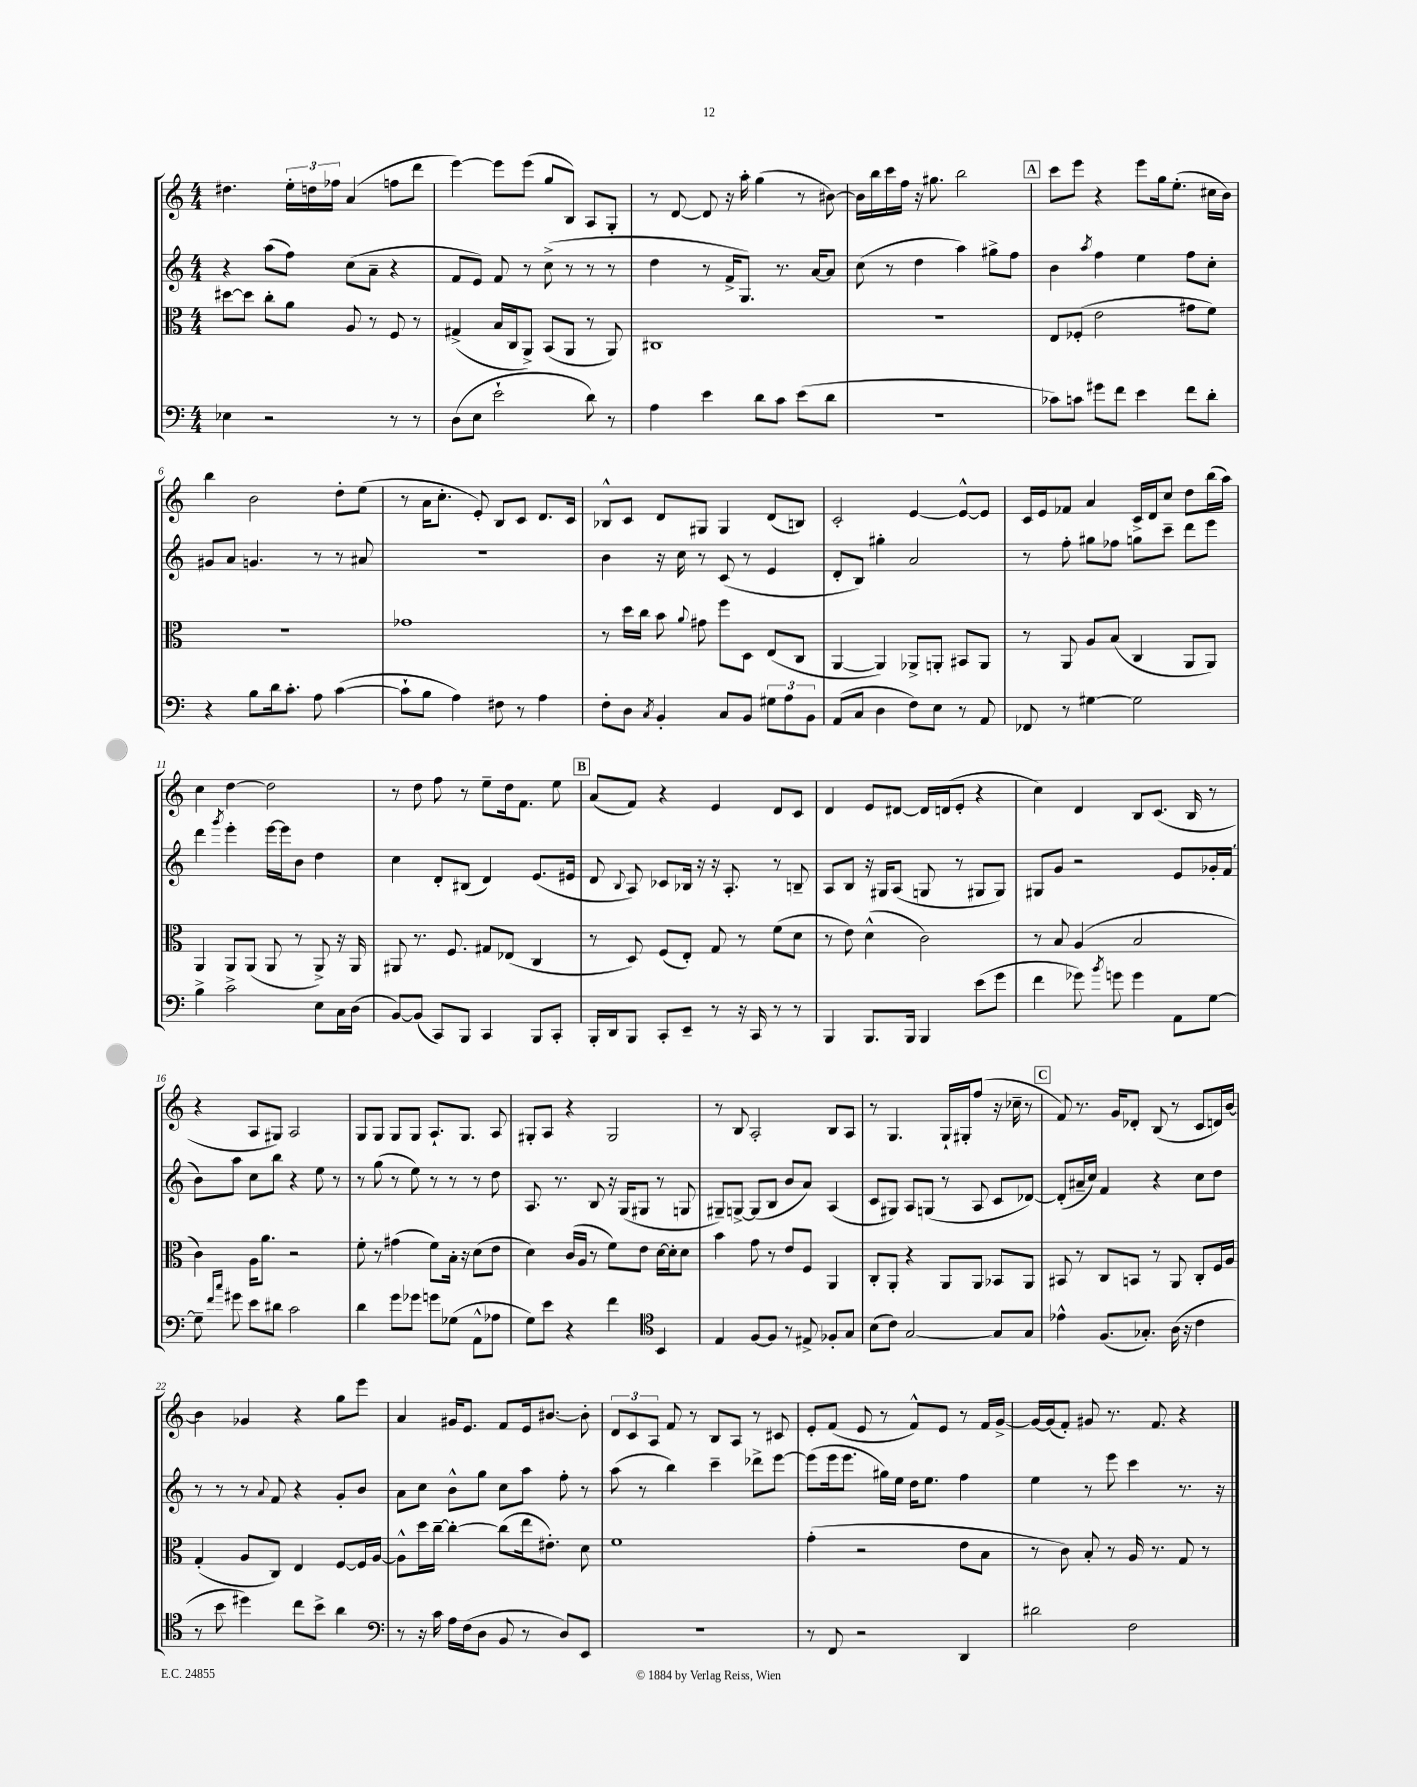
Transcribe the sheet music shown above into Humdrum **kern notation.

**kern	**kern	**kern	**kern
*staff4	*staff3	*staff2	*staff1
*clefF4	*clefC3	*clefG2	*clefG2
*k[]	*k[]	*k[]	*k[]
*M4/4	*M4/4	*M4/4	*M4/4
4E-	[8dd#	4r	4.dd#
.	8dd#]	.	.
2r	8cc'	(8aa	.
.	8a	8ff)	24ee'
.	.	.	24dd
.	.	.	24ff-
.	8A	(8cc	(4a
.	8r	8a~	.
8r	8F	4r	8ff
8r	8r	.	8ddd
=	=	=	=
(8D	(4G#^	8f	[4eee)
8E	.	8e)	.
2e`	16B	8f	8eee]
.	16C	.	.
.	8AA^)	8r	(8eee
.	(8BB	(8cc^	8gg
.	8AA	8r	8B)
8d)	8r	8r	8A
8r	8AA)	8r	8G'
=	=	=	=
4A	1C#	4dd	8r
.	.	.	[8d
4e	.	8r	8d]
.	.	16f^	16r
.	.	8.G)	16aa'
8d	.	.	(4gg
8c	.	8.r	.
(8e	.	.	8r
.	.	[16a	.
8d	.	8a]	[8b#)
=	=	=	=
1r	1r	(8cc	16b#]
.	.	.	16bb
.	.	8r	16ccc
.	.	.	16ff
.	.	4dd	16r
.	.	.	8.gg#
.	.	4aa)	2bb
.	.	8gg#^	.
.	.	8ff	.
=	=	=	=
8c-)	8E	4b	8ccc
8c	(8F-'	.	8eee
.	.	8qaa	.
8g#	2e	4ff	4r
8f	.	.	.
4e	.	4ee	8eee
.	.	.	16gg
.	.	.	(8.ee'
8f	8g#	8ff	.
8d'	8f)	8cc'	16cc#
.	.	.	16b)
=	=	=	=
4r	1r	8g#	4bb
.	.	8a	.
8B	.	4.g	2b
16d	.	.	.
8.c'	.	.	.
8A	.	8r	.
([4c	.	8r	8dd'
.	.	8a#	(8ee
=	=	=	=
8c`]	1g-	1r	8r
8B	.	.	16a
.	.	.	8.cc'
4A)	.	.	.
.	.	.	8e')
8F#	.	.	8B
8r	.	.	8c
4A	.	.	8.d
.	.	.	16c
=	=	=	=
8F'	8r	4b	8B-^^
8D	16dd	.	8c
.	16cc	.	.
8qC	.	.	.
4BB'	8b	16r	8d
.	.	16cc	.
.	8qqa	.	.
.	8g#	8r	8G#
8C	8ff	(8c	4G#
8BB	8D	8r	.
12G#	(8E	4e	(8d
12A	.	.	.
.	8C	.	8B)
12BB	.	.	.
=	=	=	=
(8AA	[4AA	8d'	2c'
8C	.	8B)	.
4D	4AA])	4gg#'	.
8F)	8AA-^	2a	[4e
8E	8AA'	.	.
8r	8BB#	.	8e^^_
8AA	8AA	.	8e]
=	=	=	=
8FF-	8r	8r	16c
.	.	.	16e
8r	8AA	8ff'	8f-
[4G#	8A	8gg#	4a
.	(8B	8ff-	.
2G#]	4C	8gg	16c^
.	.	.	16d
.	.	8ccc~	8cc
.	8AA	8ddd	8dd
.	8AA)	8eee	(16bb
.	.	.	16aa)
=	=	=	=
4B^	4AA	4ddd	4cc
.	.	8qggg	.
2c^	8AA	4eee'	[4dd
.	(8AA	.	.
.	8AA	[16eee	2dd]
.	.	16eee]	.
.	8r	8b	.
8E	8AA^)	4dd	.
16C	16r	.	.
(16D	16AA	.	.
=	=	=	=
[8BB)	8AA#	4cc	8r
(8BB]	8.r	.	8dd
8CC)	.	8d'	8ff
.	8.F	.	.
8BBB	.	(8B#	8r
4CC	8G#	4d)	8ee~
.	(8E-	.	16dd
.	.	.	8.f
8BBB	4C	(8.e	.
8CC'	.	.	8ee
.	.	16e#	.
=	=	=	=
16BBB'	8r	8d	(8a
16DD	.	.	.
.	.	8qqB	.
8BBB	8D)	8A)	8f)
8CC'	(8F	8c-	4r
8EE~	8E')	16B-	.
.	.	16r	.
8r	8G	16r	4e
.	.	8.A'	.
16r	8r	.	.
16CC	.	.	.
8r	(8f	8r	8d
8r	8d	8B~	8c
=	=	=	=
4BBB	8r	8A	4d
.	8e)	8B	.
8.BBB	(4d^^	16r	8e
.	.	16G#	.
.	.	(8A	[8d#
16BBB	.	.	.
4BBB	2c)	8G	16d#]
.	.	.	(16d
.	.	8r	8e'
(8e	.	8G#	4r
8g	.	8G#)	.
=	=	=	=
4f	8r	8G#	4cc)
.	8B	8g	.
8g-)	(4A	2r	4d
8qb	.	.	.
8g	.	.	.
4g	2B	.	8B
.	.	.	(8.c
8AA	.	8e	.
.	.	.	16B
[8G	.	16g-'	8r
.	.	(16f	.
=	=	=	=
8G~]	4c)	8b)	4r
16qqf	.	.	.
16qqcc	.	.	.
8g#	.	8aa	.
8e	16A	8cc	8A
.	8.a	.	.
8d#	.	8bb	8G#)
2c	2r	4r	2A
.	.	8ee	.
.	.	8r	.
=	=	=	=
4d	8f'	8r	8G
.	8r	(8gg	8G
8g	(4g#	8r	8G
8g-	.	8ee)	8G
8g	8f)	8r	8.A`
(8G-	16B'	8r	.
.	16r	.	8.G
8AA^^	(8d	8r	.
8A-	8e	8dd	8A
=	=	=	=
8G)	4d)	8.A	8G#'
8e	.	.	8A
.	.	8.r	.
4r	(16c	.	4r
.	16A	.	.
.	8r	8B	.
4f	8f)	16r	2G#
.	.	(16G	.
.	8e	8G#	.
*clefC4	*	*	*
4BB	[16d	8r	.
.	16d']	.	.
.	8d	8G	.
=	=	=	=
4E	4b	8G#~)	8r
.	.	[8G^	8B
[8F	8g	(8G]	2A'
8F]	8r	8B	.
8r	8e	8b	.
8E#^	8F	8a)	.
8F-'	4AA	(4A	8B
8G	.	.	8A
=	=	=	=
(8B	8C'	8c	8r
8c)	8AA'	8G#)	4.G
[2G	4r	8A	.
.	.	(8G	.
.	8AA	8r	16G`
.	.	.	16G#'
.	8AA	8A	(8ff
8G]	8BB-	8c	16r
.	.	.	16cc-~
8G	8AA	[8d-)	8r
=	=	=	=
4e-^^	8BB#	(8d-']	8f)
.	8r	16a#~	8.r
.	.	16cc)	.
(8.F	8C	4f	.
.	.	.	16g
.	8BB	.	8d-'
8.G-')	.	.	.
.	8r	4r	(8B
(16A	8AA	.	8r
16r	.	.	.
4c	8C'	8cc	8c
.	16F	8dd	16d)
.	16A	.	[16b
=	=	=	=
8r	(4G'	8r	4b]
8b	.	8r	.
4dd#)	8A	8r	4g-
.	.	8qqa	.
.	8C)	8f	.
8cc	4E	4r	4r
8b^	.	.	.
4a	[8F	8g'	8gg
.	16F]	8b	8eee
.	[16A	.	.
=	=	=	=
*clefF4	*	*	*
8r	8A^^]	8a	4a
16r	16dd	8cc	.
16c	[16cc~	.	.
16A	4cc'_	8b^^	16g#
(16F	.	.	8.e
8D	.	8gg	.
8BB	(8cc]	8cc	8f
8r	16ee	8aa	16e
.	8.e#')	.	[8.b#
8D)	.	8ff'	.
8EE	8d	8r	8b#']
=	=	=	=
1r	1f	(8aa	12d
.	.	.	12c
.	.	8r	.
.	.	.	12A
.	.	4bb)	8f
.	.	.	8r
.	.	4ccc~	8B
.	.	.	8A
.	.	8ddd-^	8r
.	.	[8eee	8c#
=	=	=	=
8r	(4g'	(8eee]	8e'
8FF	.	16eee	(8f
.	.	8.eee	.
2r	2r	.	8e
.	.	16gg#)	8r
.	.	16ee	.
.	.	16dd	8f^^)
.	.	8.ee	.
.	.	.	8e
4DD	8e	4ff	8r
.	8B	.	16f
.	.	.	[16g^
=	=	=	=
2d#	8r	4ee	16g_
.	.	.	(16g]
.	8c)	.	8f')
.	8B'	8r	8g#
.	8r	8eee	8.r
2F	16A	4ccc	.
.	8.r	.	8.f
.	8G	8.r	4r
.	8r	.	.
.	.	16r	.
==	==	==	==
*-	*-	*-	*-
